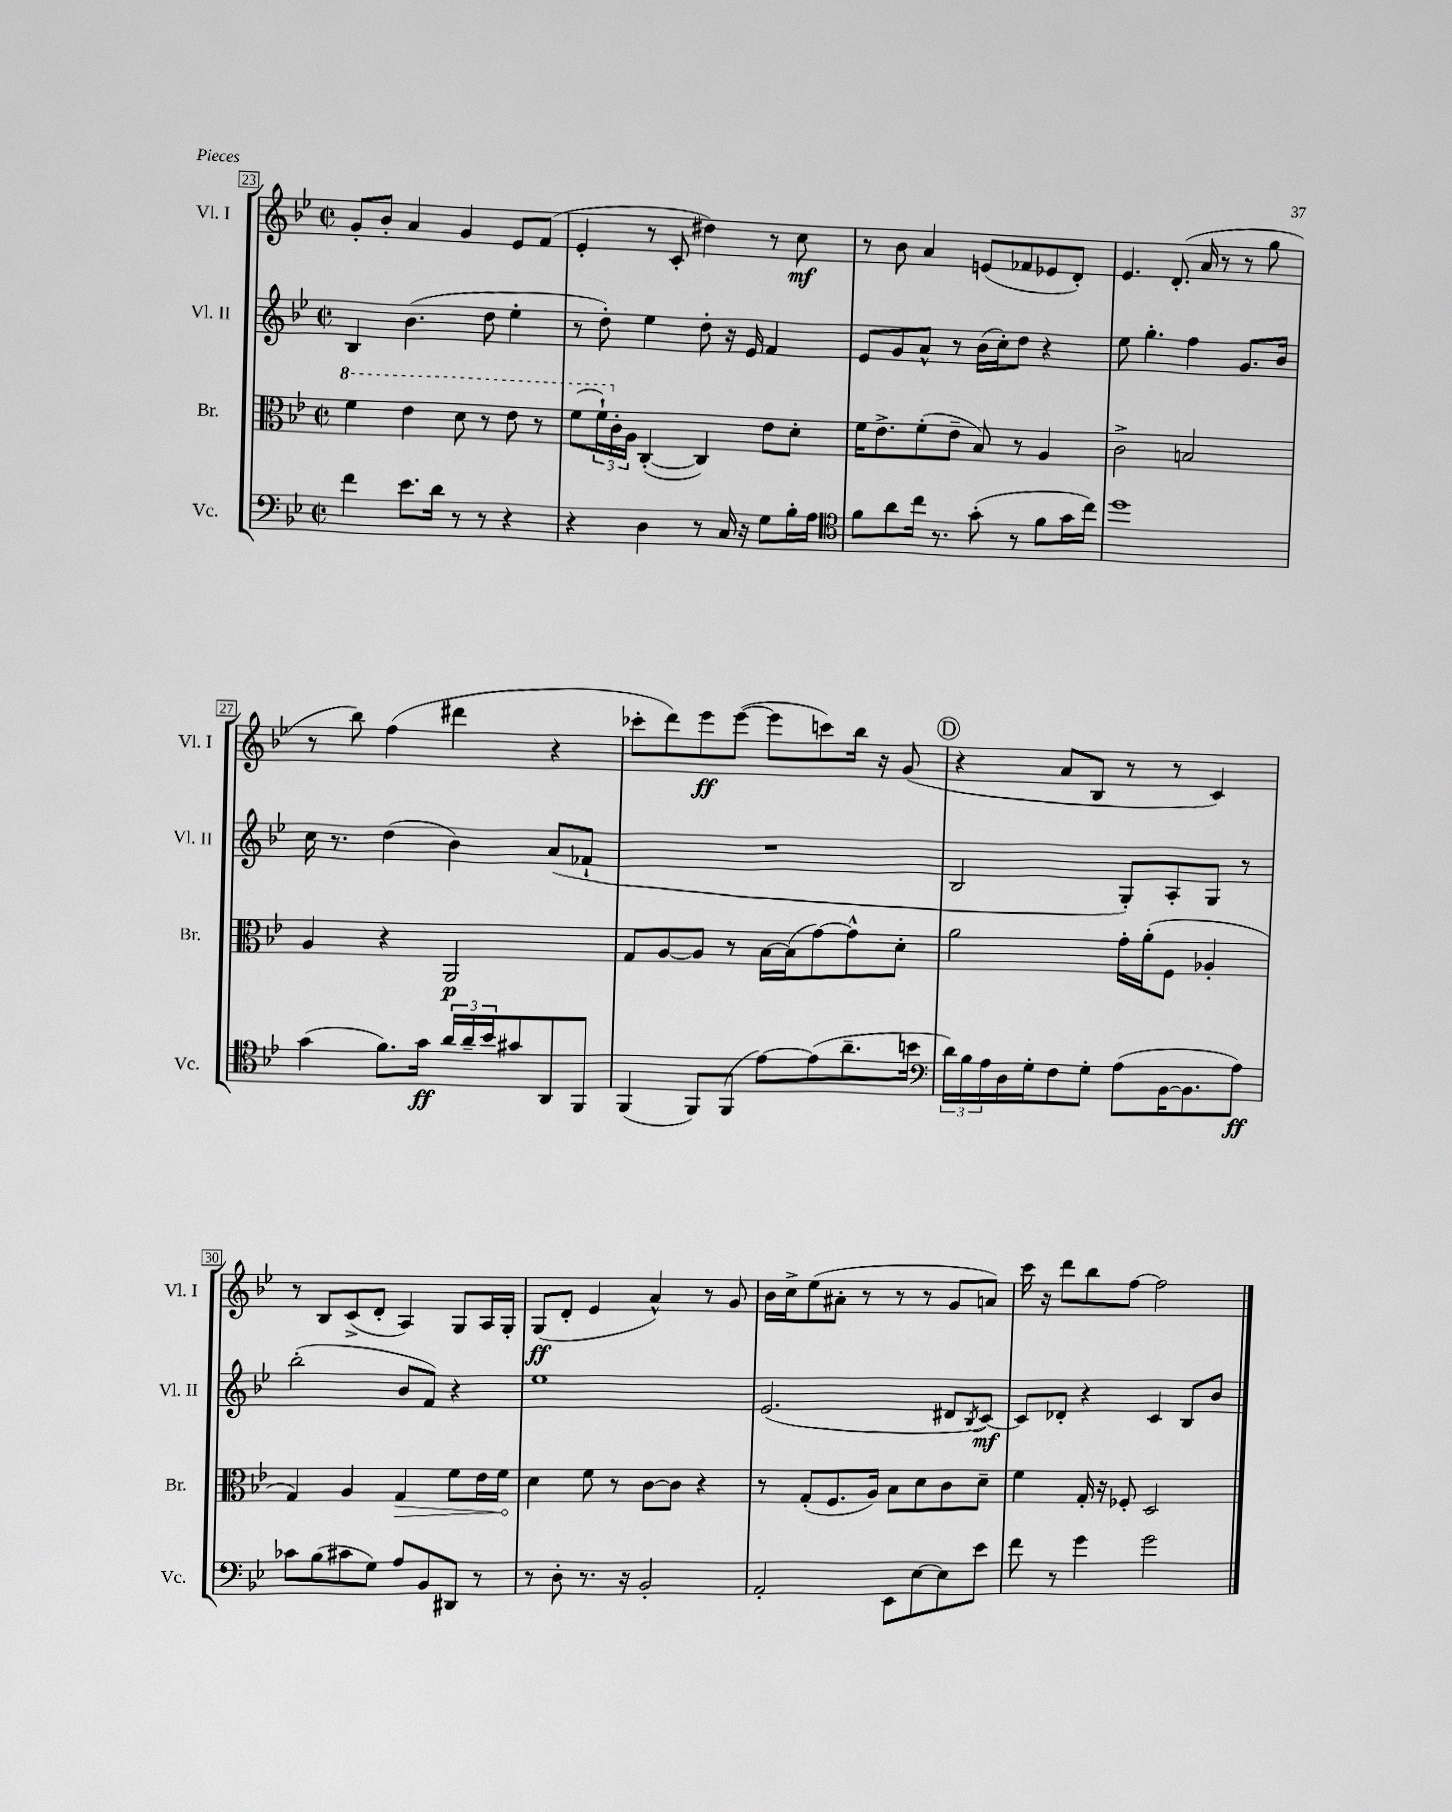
<<
\new StaffGroup <<
\new Staff = "s0" \with { instrumentName = "Vl. I" shortInstrumentName = "Vl. I" } {
    \clef treble \key bes \major \defaultTimeSignature \time 2/2
    g'8-. bes'8-. a'4 g'4 ees'8 f'8( |
    ees'4-. r8 c'8-. dis''4) r8 c''8\mf |
    r8 bes'8 a'4 e'8( fes'8 ees'8 d'8-.) |
    ees'4. d'8.-.( a'16 r8 r8 g''8 |
    r8 bes''8) f''4( dis'''4 r4 |
    ces'''8-. d'''8) ees'''8\ff ees'''8~( ees'''8 c'''8) bes''16 r16 g'8( |
    \mark \markup { \circle "D" } r4 a'8 bes8 r8 r8 c'4) |
    r8 bes8 c'8->( d'8-. a4) g8 a16 g16-. |
    g8\ff( d'8-. ees'4 a'4-^) r8 g'8 |
    bes'16 c''16-> ees''8( ais'8-. r8 r8 r8 g'8 a'8) |
    c'''16 r16 d'''8 bes''8 f''8~ f''2 \bar "|." |
}
\new Staff = "s1" \with { instrumentName = "Vl. II" shortInstrumentName = "Vl. II" } {
    \clef treble \key bes \major \defaultTimeSignature \time 2/2
    bes4 bes'4.( d''8 ees''4-. |
    r8 d''8-.) ees''4 d''8-. r16 ees'16 f'4 |
    ees'8 g'8 a'8-^ r8 bes'16( c''16-.) d''8 r4 |
    ees''8 g''4.-. f''4 g'8. bes'16 |
    c''16 r8. d''4( bes'4) a'8( fes'8-! |
    R1 |
    \mark \markup { \circle "D" } bes2 g8-.) a8-. g8 r8 |
    bes''2-.( bes'8 f'8) r4 |
    ees''1 |
    ees'2.( dis'8 \acciaccatura { bes8 } c'8~\mf) |
    c'8 des'8-. r4 c'4 bes8 bes'8 \bar "|." |
}
\new Staff = "s2" \with { instrumentName = "Br." shortInstrumentName = "Br." } {
    \clef alto \key bes \major \defaultTimeSignature \time 2/2
    \ottava #1 f''4 ees''4 d''8 r8 ees''8 r8 |
    f''8( \tuplet 3/2 { f''16-!) \ottava #0 c'16-. a16 } c4~-.( c4) ees'8 d'8-. |
    f'16 ees'8.-> f'8-.( ees'8-- bes8) r8 a4 |
    c'2-> b2 |
    a4 r4 a,2\p |
    g8 a8~ a8 r8 bes16~ bes16( g'8~) g'8-^ d'8-. |
    \mark \markup { \circle "D" } a'2 g'16-. a'16-.( f8 aes4-. |
    g4) a4 \once \override Hairpin.circled-tip = ##t g4\> f'8 ees'16 f'16\! |
    d'4 f'8 r8 c'8~ c'8 r4 |
    r8 g8-.( f8. a16) bes8 d'8 c'8 d'8-- |
    f'4 g16-. r16 fes8-. d2 \bar "|." |
}
\new Staff = "s3" \with { instrumentName = "Vc." shortInstrumentName = "Vc." } {
    \clef bass \key bes \major \defaultTimeSignature \time 2/2
    f'4 ees'8. d'16 r8 r8 r4 |
    r4 d4 r8 c16 r16 g8 bes16-. a16 |
    \clef tenor f'8 a'8 c''16 r8. g'8-.( r8 f'8 g'16 c''16) |
    d''1 |
    g'4( f'8.) g'16\ff \tuplet 3/2 { a'16 a'16-- bes'16 } gis'8 a,8 f,8 |
    f,4( f,8) f,8( ees'8~) ees'8( a'8.-- b'16 |
    \mark \markup { \circle "D" } \clef bass \tuplet 3/2 { d'16) bes16 a16 } d16 g16-. f8 g8-. a8( bes,16~ bes,8. a8\ff) |
    ces'8 bes8( cis'8 g8) a8 bes,8 dis,8 r8 |
    r8 d8-. r8. r16 bes,2-. |
    a,2-. ees,8 ees8~ ees8 ees'8 |
    f'8 r8 g'4 g'2 \bar "|." |
}
>>
>>
\layout { \context { \Score currentBarNumber = #23 \override BarNumber.stencil = #(make-stencil-boxer 0.1 0.3 ly:text-interface::print) } }
